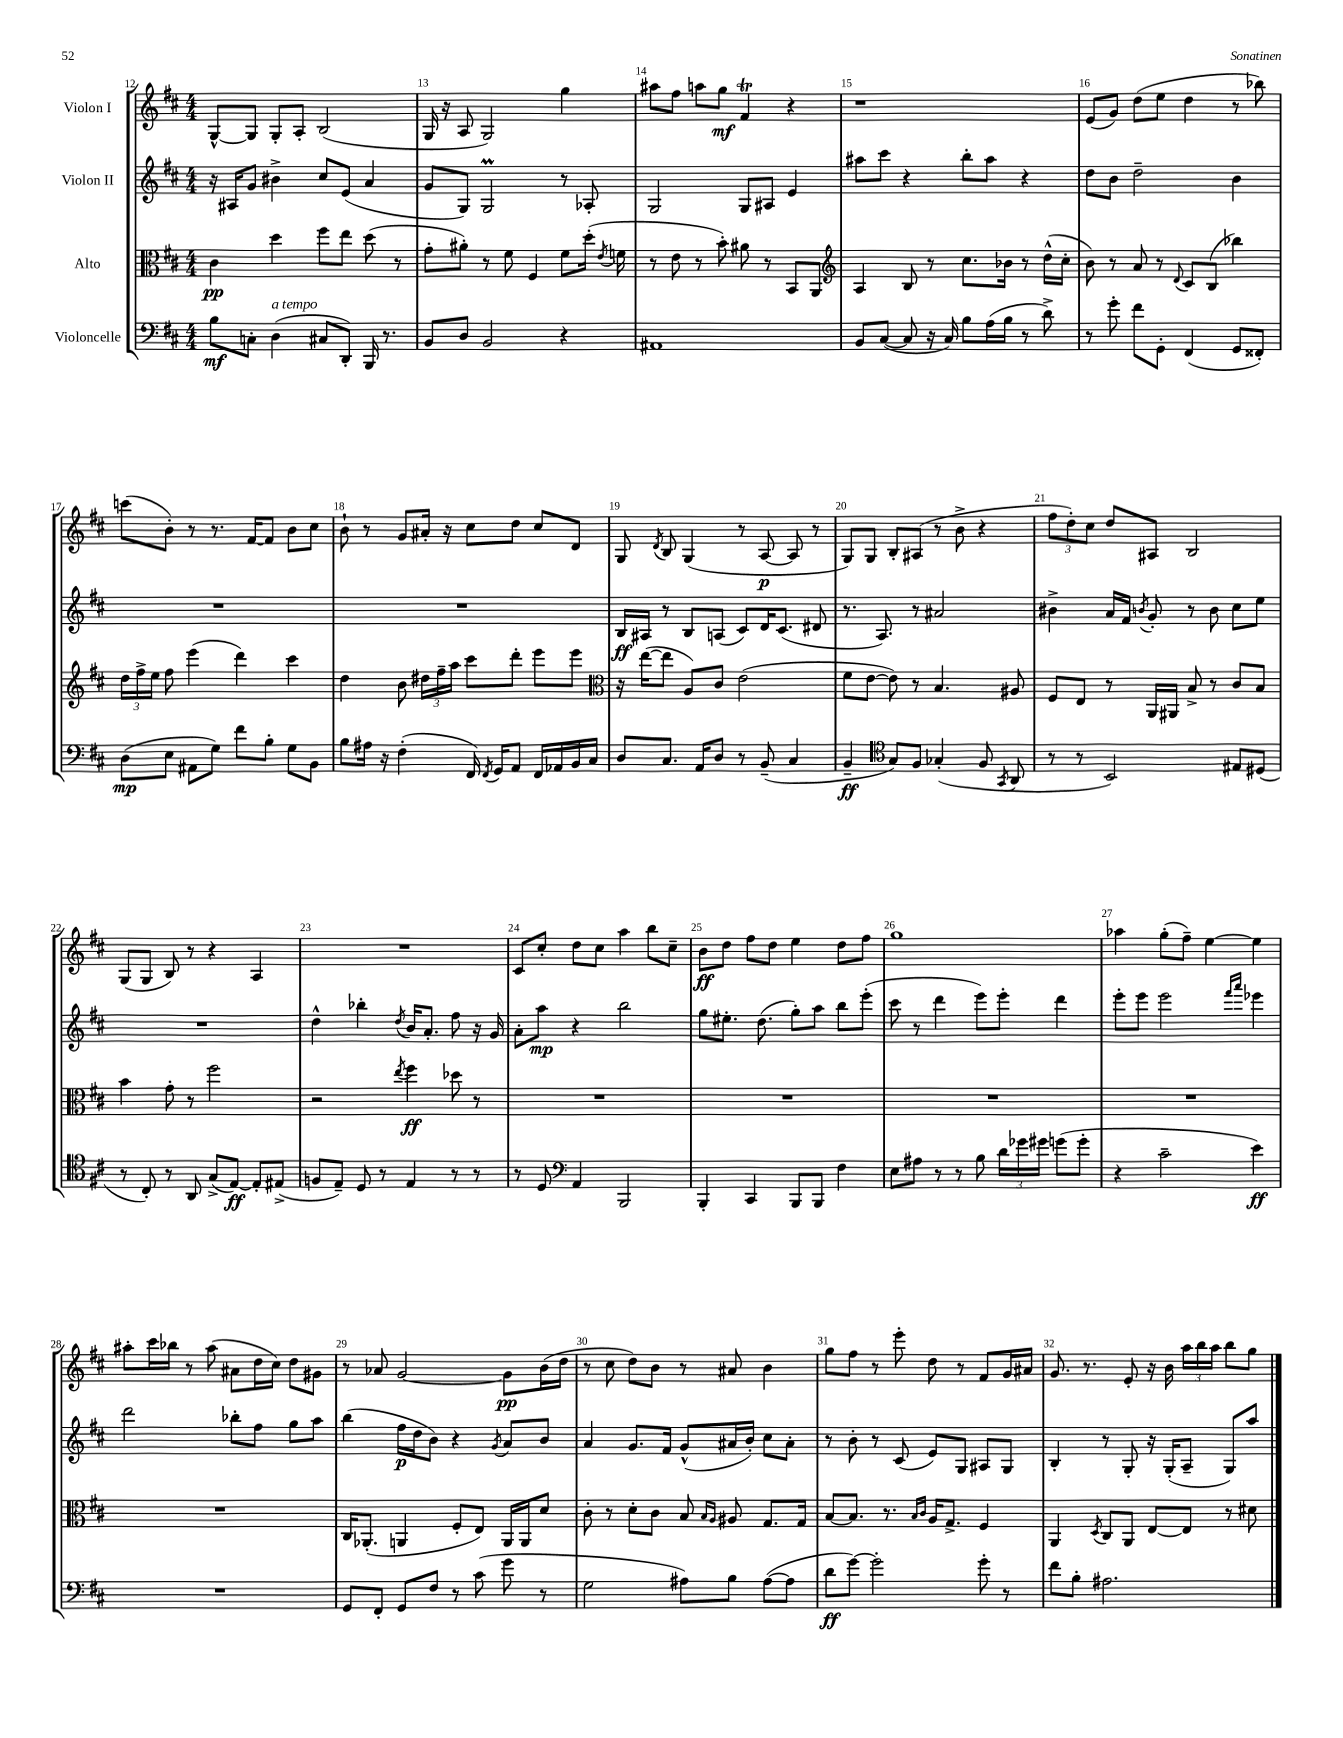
<<
\new StaffGroup <<
\new Staff = "s0" \with { instrumentName = "Violon I" } {
    \clef treble \key d \major \numericTimeSignature \time 4/4
    \autoBeamOff g8[~-^ g8] g8[-. a8]-. b2( |
    g16 r16 a8 g2) g''4 |
    ais''8[ fis''8] a''8[ g''8]\mf fis'4\trill r4 |
    r1 |
    e'8[( g'8]) d''8[( e''8] d''4 r8 bes''8) |
    c'''8[( b'8]-.) r8 r8. fis'16[~ fis'8] b'8[ cis''8] |
    b'8-! r8 g'8[ ais'16]-. r16 cis''8[ d''8] cis''8[ d'8] |
    g8 \acciaccatura { d'8 } b8 g4( r8 a8~\p a8 r8 |
    g8[) g8] b8[-. ais8]( r8 b'8-> r4 |
    \tuplet 3/2 { fis''8[ d''8-.) cis''8] } d''8[ ais8] b2 |
    g8[( g8] b8) r8 r4 a4 |
    R1 |
    cis'8[ cis''8]-. d''8[ cis''8] a''4 b''8[ cis''8]-- |
    b'8[\ff d''8] fis''8[ d''8] e''4 d''8[ fis''8] |
    g''1 |
    aes''4 g''8[-.( fis''8]--) e''4~ e''4 |
    ais''8[-. cis'''16 bes''16] r8 ais''8( ais'8[ d''16 cis''16]) d''8[ gis'8] |
    r8 aes'8 g'2~ g'8[\pp b'16( d''16] |
    r8 cis''8 d''8[) b'8] r8 ais'8 b'4 |
    g''8[ fis''8] r8 e'''8-. d''8 r8 fis'8[ g'16 ais'16] |
    g'8. r8. e'8-. r16 b'16 \tuplet 3/2 { a''16[ b''16 a''16] } b''8[ g''8] \bar "|." |
}
\new Staff = "s1" \with { instrumentName = "Violon II" } {
    \clef treble \key d \major \numericTimeSignature \time 4/4
    \autoBeamOff r16 ais16[ g'8] bis'4-> cis''8[ e'8]( a'4 |
    g'8[ g8]) g2\prall r8 aes8-. |
    g2 g8[ ais8] e'4 |
    ais''8[ cis'''8] r4 b''8[-. ais''8] r4 |
    d''8[ b'8] d''2-- b'4 |
    R1 |
    R1 |
    b16[\ff ais16] r8 b8[ a8]( cis'8[) d'16 cis'8.]( dis'8 |
    r8. a8.) r8 ais'2 |
    bis'4-> a'16[ fis'16] \acciaccatura { b'8 } g'8-. r8 b'8 cis''8[ e''8] |
    R1 |
    d''4-^ bes''4-. \acciaccatura { d''8 } b'16[ a'8.]-. fis''8 r16 g'16 |
    a'8[-. a''8]\mp r4 b''2 |
    g''8[ eis''8.]-. d''8.( g''8[-.) a''8] b''8[ e'''8]-.( |
    cis'''8 r8 d'''4 e'''8[) e'''8]-. d'''4 |
    e'''8[-. e'''8] e'''2 \grace { fis'''16[ a'''16] } ees'''4 |
    d'''2 bes''8[-. fis''8] g''8[ a''8] |
    b''4( fis''16[\p d''16 b'8]) r4 \acciaccatura { g'8 } a'8[ b'8] |
    a'4 g'8.[ fis'16] g'8[-^( ais'16 b'16]-.) cis''8[ ais'8]-. |
    r8 b'8-. r8 cis'8( e'8[) g8] ais8[ g8] |
    b4-. r8 g8-. r16 g16[-.( a8]-- g8[) a''8] \bar "|." |
}
\new Staff = "s2" \with { instrumentName = "Alto" } {
    \clef alto \key d \major \numericTimeSignature \time 4/4
    \autoBeamOff cis'4\pp d''4 fis''8[ e''8] d''8( r8 |
    g'8[-. ais'8]-.) r8 fis'8 fis4 fis'8[ d''16]-.( \acciaccatura { e'8 } f'16 |
    r8 e'8 r8 b'8-.) ais'8 r8 b,8[ a,8] |
    \clef treble a4 b8 r8 cis''8.[ bes'16] r8 d''16[-^( cis''16]-. |
    b'8) r8 a'8 r8 \appoggiatura { d'8 } cis'8[ b8]( bes''4) |
    \tuplet 3/2 { d''16[ fis''16-> e''16] } fis''8 e'''4( d'''4) cis'''4 |
    d''4 b'8 \tuplet 3/2 { dis''16[ fis''16-- a''16] } cis'''8[ d'''8]-. e'''8[ e'''8] |
    \clef alto r16 e''16[~( e''8] a8[) cis'8] e'2( |
    fis'8[ e'8]~ e'8) r8 b4. ais8 |
    fis8[ e8] r8 a,16[ ais,16] b8-> r8 cis'8[ b8] |
    b'4 g'8-. r8 fis''2 |
    r2 \acciaccatura { e''8 } fis''4\ff des''8 r8 |
    R1 |
    R1 |
    R1 |
    R1 |
    R1 |
    cis16[ aes,8.]-.( a,4 fis8[-. e8]) a,16[ a,16 d'8] |
    cis'8-. r8 d'8[-. cis'8] b8 \grace { b16[ a16] } ais8 g8.[ g16] |
    b8[~ b8.] r8. \grace { b16[ cis'16] } a16[ g8.]-> fis4 |
    a,4 \acciaccatura { d8 } cis8[ a,8] e8[~ e8] r8 dis'8 \bar "|." |
}
\new Staff = "s3" \with { instrumentName = "Violoncelle" } {
    \clef bass \key d \major \numericTimeSignature \time 4/4
    \autoBeamOff b8[\mf c8]-. d4^\markup { \italic "a tempo" }( cis8[ d,8]-.) b,,16 r8. |
    b,8[ d8] b,2 r4 |
    ais,1 |
    b,8[ cis8]~( cis8 r16 cis16) b8[ a16( b16] r8 d'8->) |
    r8 g'8-. fis'8[ g,8]-. fis,4( g,8[ fisis,8]-.) |
    d8[\mp( e8] ais,8[ g8]) fis'8[ b8]-. g8[ b,8] |
    b8[ ais16] r16 fis4-.( fis,16) \acciaccatura { fis,8 } g,16[ a,8] fis,16[ aes,16 b,16 cis16] |
    d8[ cis8.] a,16[ d8] r8 b,8--( cis4 |
    b,4--\ff \clef tenor g8[) fis8] ges4-.( fis8 \acciaccatura { g,8 } a,8 |
    r8 r8 b,2) eis8[ dis8]( |
    r8 cis8-.) r8 a,8 g8[->( e8]~\ff) e8[-. eis8]->( |
    f8[ e8]--) d8 r8 e4 r8 r8 |
    r8 d8 \clef bass a,4 b,,2 |
    b,,4-. cis,4 b,,8[ b,,8] fis4 |
    e8[ ais8] r8 r8 b8 \tuplet 3/2 { d'16[ ges'16 gis'16] } g'8[( g'8]-. |
    r4 cis'2-- e'4\ff) |
    R1 |
    g,8[ fis,8]-. g,8[ fis8] r8 cis'8( g'8 r8 |
    g2 ais8[) b8] ais8[~( ais8] |
    d'8[\ff g'8]~) g'2-. g'8-. r8 |
    fis'8[ b8]-. ais2. \bar "|." |
}
>>
>>
\layout { \context { \Score currentBarNumber = #12 \override BarNumber.break-visibility = ##(#f #t #t) barNumberVisibility = #all-bar-numbers-visible } }
